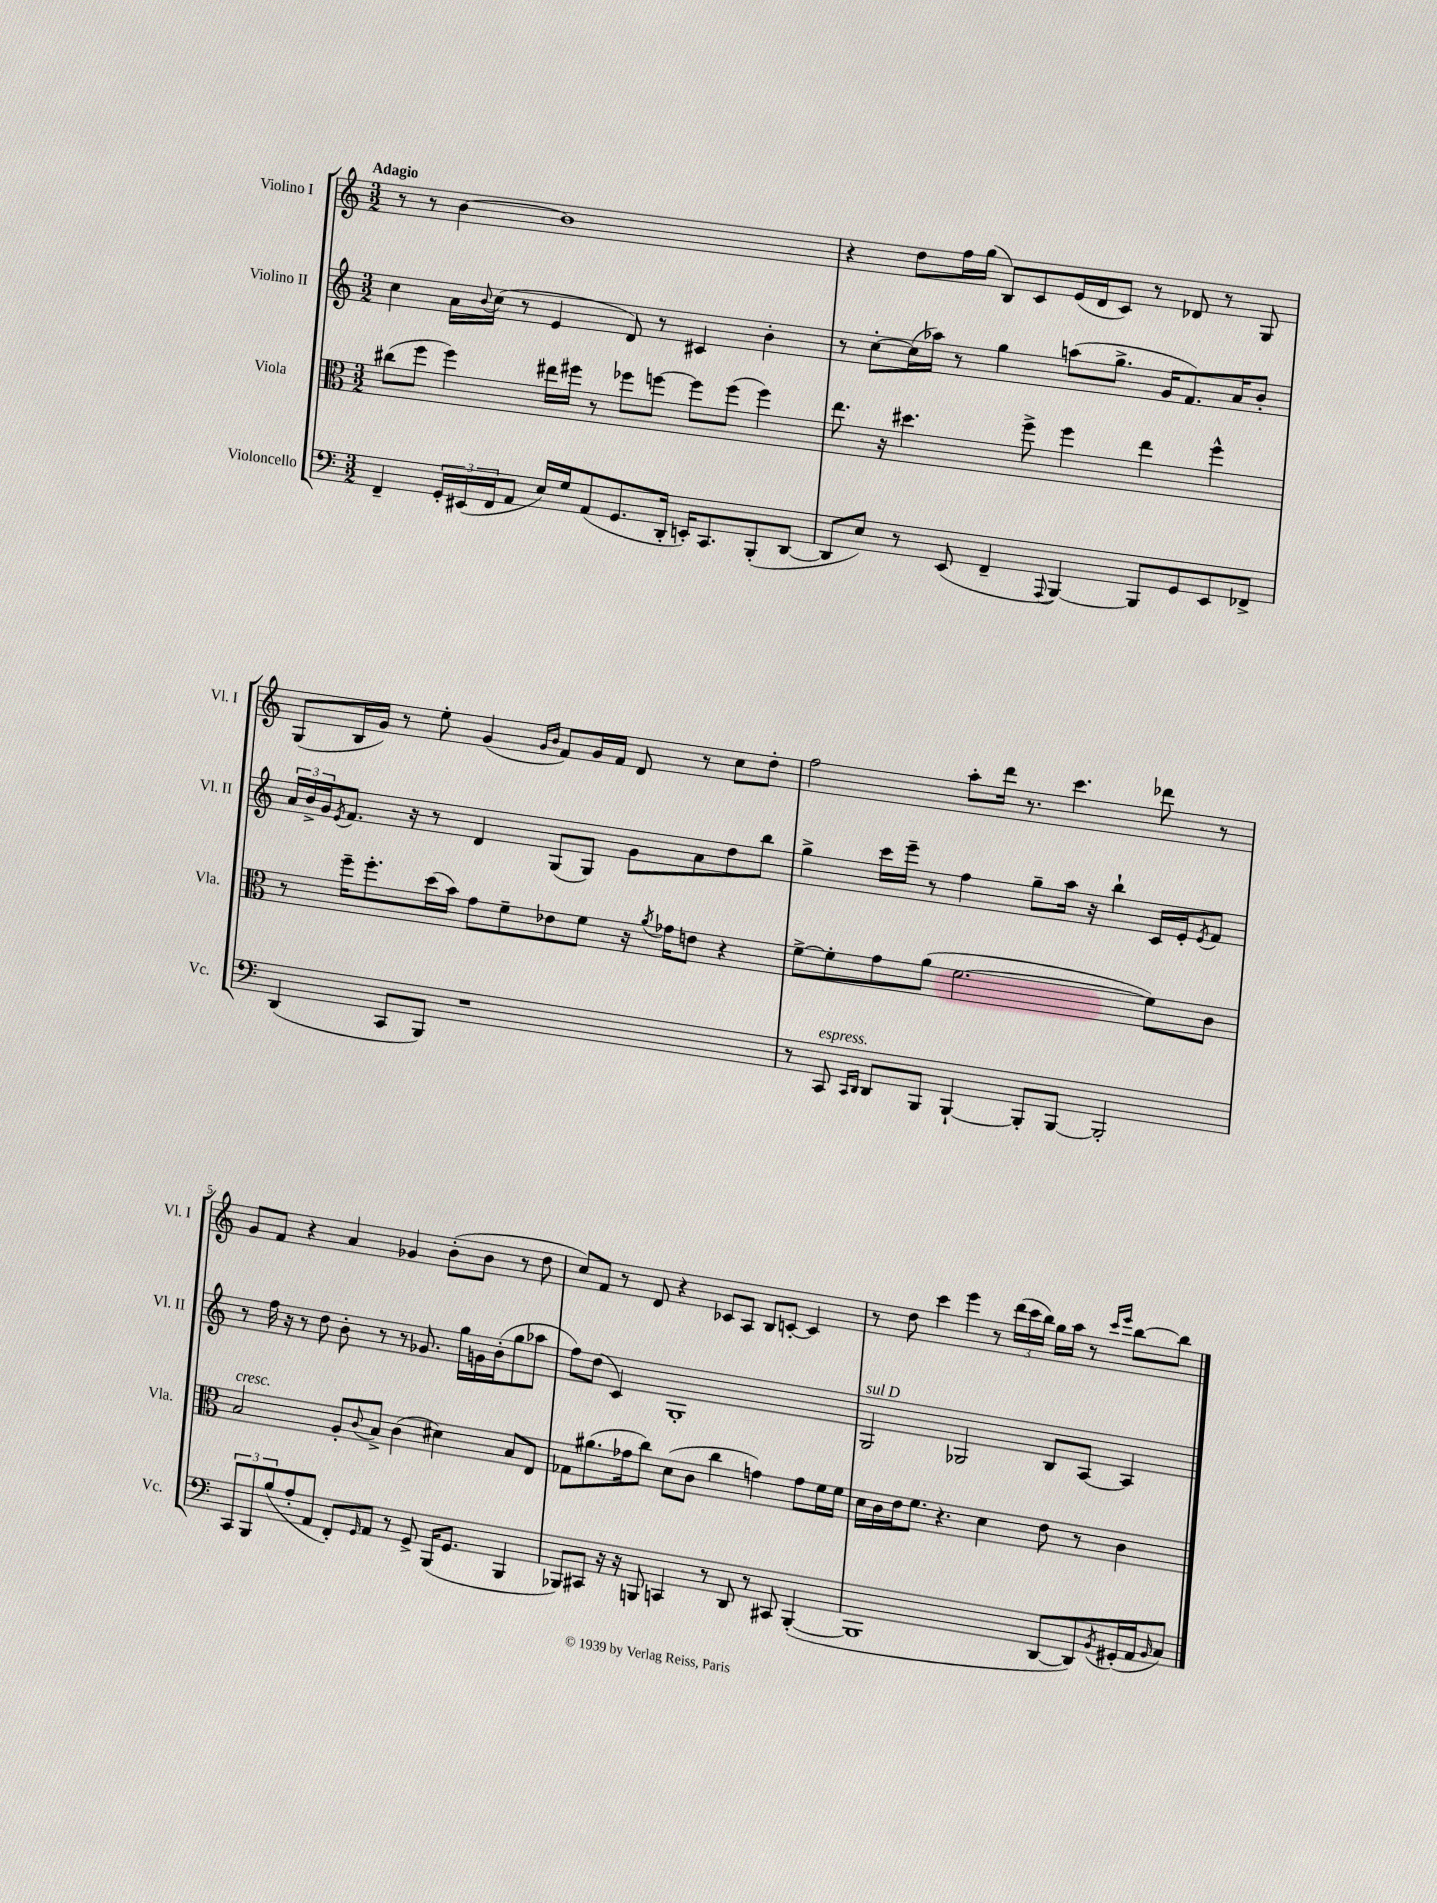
<<
\new StaffGroup <<
\new Staff = "s0" \with { instrumentName = "Violino I" shortInstrumentName = "Vl. I" } {
    \clef treble \key c \major \numericTimeSignature \time 3/2 \tempo "Adagio"
    r8 r8 b'4~ b'1 |
    r4 d''8 f''16 g''16( b8) c'8 e'16( d'16 c'8) r8 des'8 r8 g8 |
    g8( b16 g'16) r8 e''8-. g'4( \grace { g'16 b'16 } f'8) g'16 f'16 d'8 r8 c''8 d''8-. |
    f''2 a''8-. d'''16 r8. c'''4. des'''8 r8 |
    g'8 f'8 r4 a'4 ges'4 b'8-.( b'8 r8 d''8 |
    c''8) f'8 r8 d'8 r4 ces'8 a8 b8 c'8~-. c'4 |
    r8 d''8 c'''4 e'''4 r8 \tuplet 3/2 { d'''16( c'''16 b''16) } g''16 a''16 r8 \grace { c'''16 e'''16 } b''8~ b''8 \bar "|." |
}
\new Staff = "s1" \with { instrumentName = "Violino II" shortInstrumentName = "Vl. II" } {
    \clef treble \key c \major \numericTimeSignature \time 3/2
    c''4 a'16 \appoggiatura { b'8 } c''16( r8 e'4 d'8) r8 cis'4 b'4-. |
    r8 c''8~-. c''16( aes''16) r8 g''4 a''8( g''8.-> g'16 f'8.) a'16 b'8-. |
    \tuplet 3/2 { a'16 b'16-> g'16 } \acciaccatura { e'8 } f'8. r16 r8 d'4 g8( g8) g'8 a'8 d''8 b''8 |
    g''4-> c'''16 e'''16-- r8 f''4 g''8-- a''16 r16 b''4-! c'16 e'16-. \acciaccatura { e'8 } f'8 |
    r8 f''16 r16 r8 d''8 b'8-. r8 r8 ges'8. g''16 g'16 b'16-.( g''8 aes''8 |
    f''8) d''8( c'4) g1-. |
    g2^\markup { \italic "sul D" } ges2 b8 a8~ a4 \bar "|." |
}
\new Staff = "s2" \with { instrumentName = "Viola" shortInstrumentName = "Vla." } {
    \clef alto \key c \major \numericTimeSignature \time 3/2
    cis''8( f''8 f''4) eis''16 fis''16 r8 fes''8 f''8~ f''8 f''8( f''4) |
    e''8. r16 dis''4. f''8-> f''4 e''4 f''4-^ |
    r8 f''16-- f''8.-. d''16( b'16) g'8 f'8-- ees'8 f'8 r16 \acciaccatura { a'8 } ges'16 e'8 r4 |
    f'8~-> f'8-. g'8 a'8( f'2.~ f'8) c'8 |
    b2^\markup { \italic "cresc." } a8-. \appoggiatura { c'8 } b8-> c'4( dis'4) b8 e8 |
    ges8 ais'8.( ges'16 c''8) d'8( c'8 c''4 g'4) g'8 f'16 f'16 |
    d'16 c'16 e'16 f'8. r4. d'4 e'8 r8 c'4 \bar "|." |
}
\new Staff = "s3" \with { instrumentName = "Violoncello" shortInstrumentName = "Vc." } {
    \clef bass \key c \major \numericTimeSignature \time 3/2
    f,4-- \tuplet 3/2 { g,16-. eis,16( f,16 } a,8 e16) g16 a,8( g,8. d,16-. e,16-.) c,8. b,,8-.( d,8~ |
    d,8 e8) r8 e,8( f,4-- \appoggiatura { a,,8 } b,,4~) b,,8 g,8 e,8 fes,8-> |
    d,4( c,8 b,,8) r1 |
    r8 c,8^\markup { \italic "espress." } \grace { c,16 d,16 } d,8 b,,8 b,,4~-! b,,8-. b,,8~ b,,2-. |
    \tuplet 3/2 { c,8 b,,8 b8( } a8-. a,8 f,8-.) \grace { g,16 } a,8 r8 g,8-> b,,16( g,8. b,,4 |
    bes,,8) cis,8 r16 r16 b,,8 c,4 r8 d,8 r8 cis,8 b,,4~-.( |
    b,,1 d,8~ d,8) \acciaccatura { b,8 } gis,16-.( a,16 \grace { b,16 } c8) \bar "|." |
}
>>
>>
\layout { \context { \Score \override BarNumber.break-visibility = ##(#f #t #t) barNumberVisibility = #(every-nth-bar-number-visible 5) } }
